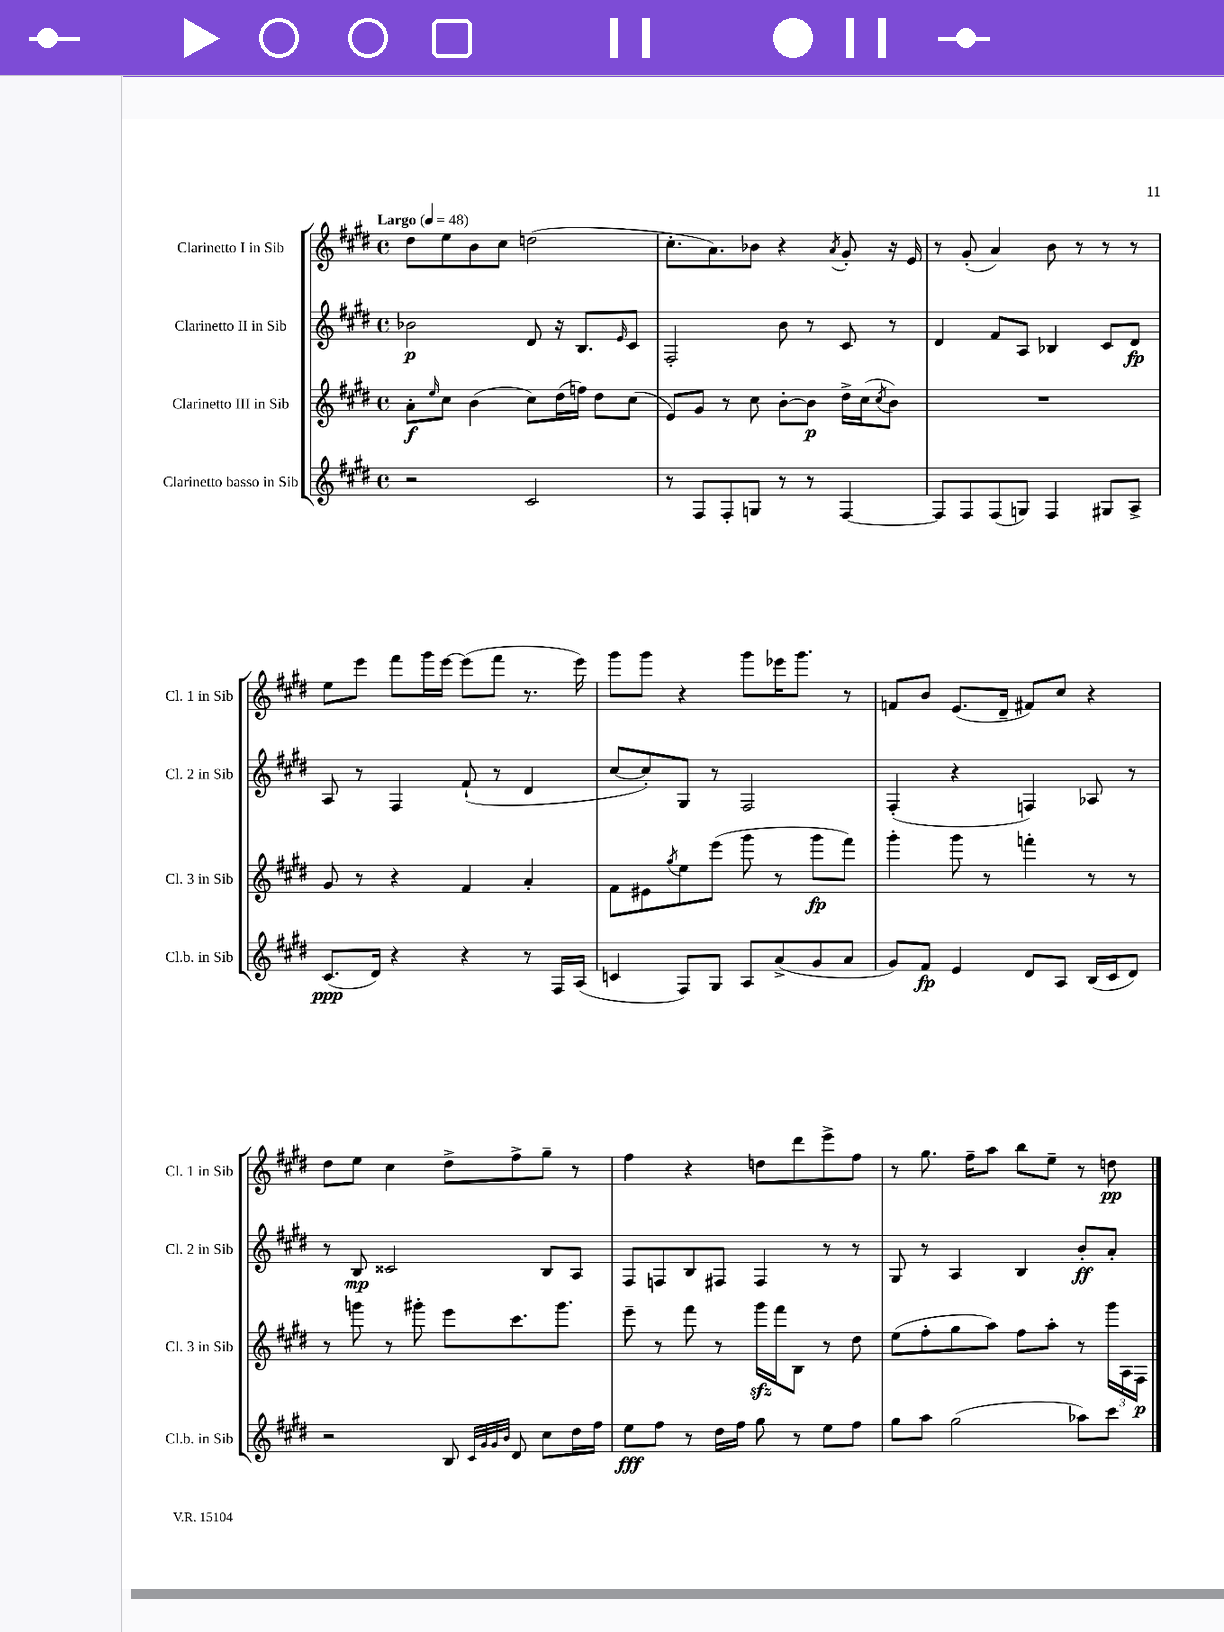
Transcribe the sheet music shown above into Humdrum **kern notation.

**kern	**dynam	**kern	**dynam	**kern	**dynam	**kern	**dynam
*part4	*part4	*part3	*part3	*part2	*part2	*part1	*part1
*staff4	*staff4	*staff3	*staff3	*staff2	*staff2	*staff1	*staff1
*I"Clarinetto basso in Sib	*	*I"Clarinetto III in Sib	*	*I"Clarinetto II in Sib	*	*I"Clarinetto I in Sib	*
*I'Cl.b. in Sib	*	*I'Cl. 3 in Sib	*	*I'Cl. 2 in Sib	*	*I'Cl. 1 in Sib	*
*clefG2	*	*clefG2	*	*clefG2	*	*clefG2	*
*k[f#c#g#d#]	*	*k[f#c#g#d#]	*	*k[f#c#g#d#]	*	*k[f#c#g#d#]	*
*M4/4	*	*M4/4	*	*M4/4	*	*M4/4	*
*met(c)	*	*met(c)	*	*met(c)	*	*met(c)	*
*MM48	*	*MM48	*	*MM48	*	*MM48	*
=1	=1	=1	=1	=1	=1	=1	=1
!	!	!	!	!	!	!LO:TX:a:B:t=Largo	!
2r	.	8a'\L	f	2b-X\	p	8dd#\L	.
.	.	16qqee/	.	.	.	.	.
.	.	8cc#\J	.	.	.	8ee\	.
.	.	(4b\	.	.	.	8b\	.
.	.	.	.	.	.	8cc#\J	.
2c#/	.	8cc#\L)	.	8d#/	.	(2ddn\	.
.	.	(16dd#\L	.	16r	.	.	.
.	.	16ffn\JJ)	.	8.B/L	.	.	.
.	.	8dd#\L	.	.	.	.	.
.	.	.	.	16qqe/	.	.	.
.	.	(8cc#\J	.	8c#/J	.	.	.
=2	=2	=2	=2	=2	=2	=2	=2
8r	.	8e/L)	.	2F#'/	.	8.cc#'\L	.
8F#/L	.	8g#/J	.	.	.	.	.
.	.	.	.	.	.	8.a\)	.
8F#'/	.	8r	.	.	.	.	.
8Gn/J	.	8cc#\	.	.	.	8b-X\J	.
8r	.	[8b'\L	.	8b\	.	4r	.
8r	.	8b\J]	p	8r	.	.	.
.	.	.	.	.	.	8qa/	.
[4F#/	.	16dd#^\LL	.	8c#/	.	8g#'/	.
.	.	(16cc#\J	.	.	.	.	.
.	.	8qcc#/	.	.	.	.	.
.	.	8b\J)	.	8r	.	16r	.
.	.	.	.	.	.	16e/	.
=3	=3	=3	=3	=3	=3	=3	=3
8F#/L]	.	1r	.	4d#/	.	8r	.
8F#/	.	.	.	.	.	(8g#'/	.
(8F#/	.	.	.	8f#/L	.	4a/)	.
8Gn/J)	.	.	.	8A/J	.	.	.
4F#/	.	.	.	4B-X/	.	8b\	.
.	.	.	.	.	.	8r	.
8G#X/L	.	.	.	8c#/L	.	8r	.
8A^/J	.	.	.	8d#/J	fp	8r	.
!!LO:LB:g=z
=4	=4	=4	=4	=4	=4	=4	=4
(8.c#/L	ppp	8g#/	.	8A/	.	8ee\L	.
.	.	8r	.	8r	.	8eee\J	.
16d#/Jk)	.	.	.	.	.	.	.
4r	.	4r	.	4F#/	.	8fff#\L	.
.	.	.	.	.	.	16ggg#\L	.
.	.	.	.	.	.	[16eee\JJ	.
4r	.	4f#/	.	(8f#`/	.	(8eee\L]	.
.	.	.	.	8r	.	8fff#\J	.
8r	.	4a'/	.	4d#/	.	8.r	.
16F#/LL	.	.	.	.	.	.	.
(16A/JJ	.	.	.	.	.	16eee\)	.
=5	=5	=5	=5	=5	=5	=5	=5
4cn/	.	8f#\L	.	[8cc#/L	.	8ggg#\L	.
.	.	8e#X\	.	8cc#'/])	.	8ggg#\J	.
.	.	8qgg#/	.	.	.	.	.
8F#/L)	.	8ee\	.	8G#/J	.	4r	.
8G#/J	.	(8eee\J	.	8r	.	.	.
8A/L	.	8ggg#\	.	2F#/	.	8ggg#\L	.
(8a^/	.	8r	.	.	.	16eee-X\K	.
.	.	.	.	.	.	8.ggg#\J	.
8g#/	.	8ggg#\L	fp	.	.	.	.
8a/J	.	8fff#\J)	.	.	.	8r	.
=6	=6	=6	=6	=6	=6	=6	=6
8g#/L)	.	4ggg#'\	.	(4F#'/	.	8fn/L	.
8f#/J	fp	.	.	.	.	8b/J	.
4e/	.	8ggg#\	.	4r	.	(8.e/L	.
.	.	8r	.	.	.	.	.
.	.	.	.	.	.	16d#~/Jk	.
8d#/L	.	4fffn'\	.	4Fn/)	.	8f#X/L)	.
8A/J	.	.	.	.	.	8cc#/J	.
(16B/LL	.	8r	.	8A-X/	.	4r	.
16c#/J	.	.	.	.	.	.	.
8d#/J)	.	8r	.	8r	.	.	.
!!LO:LB:g=z
=7	=7	=7	=7	=7	=7	=7	=7
2r	.	8r	.	8r	.	8dd#\L	.
.	.	8gggn\	.	8B/	mp	8ee\J	.
.	.	8r	.	2c##X/	.	4cc#\	.
.	.	8ggg#X'\	.	.	.	.	.
8B/	.	8eee\L	.	.	.	8dd#^\L	.
32qqc#/LLL	.	.	.	.	.	.	.
32qqg#/	.	.	.	.	.	.	.
32qqg#/	.	.	.	.	.	.	.
32qqb/JJJ	.	.	.	.	.	.	.
8d#/	.	8.ccc#\	.	.	.	8ff#^\	.
8cc#\L	.	.	.	8B/L	.	8gg#~\J	.
.	.	8.ggg#\J	.	.	.	.	.
16dd#\L	.	.	.	8A/J	.	8r	.
16ff#\JJ	.	.	.	.	.	.	.
=8	=8	=8	=8	=8	=8	=8	=8
8ee\L	fff	8eee~\	.	8F#/L	.	4ff#\	.
8ff#\J	.	8r	.	8Fn/	.	.	.
8r	.	8fff#\	.	8B/	.	4r	.
16dd#\LL	.	8r	.	8F#X/J	.	.	.
16ff#\JJ	.	.	.	.	.	.	.
8gg#\	.	16ggg#zz\LL	.	4F#/	.	8ddn\L	.
.	.	16fff#\J	.	.	.	.	.
8r	.	8B\J	.	.	.	8ddd#\	.
8ee\L	.	8r	.	8r	.	8eee^\	.
8ff#\J	.	8dd#\	.	8r	.	8ff#\J	.
=9	=9	=9	=9	=9	=9	=9	=9
8gg#\L	.	(8ee\L	.	8G#/	.	8r	.
8aa\J	.	8ff#'\	.	8r	.	8.gg#\	.
(2gg#\	.	8gg#\	.	4A/	.	.	.
.	.	.	.	.	.	16ff#~\KL	.
.	.	8aa\J)	.	.	.	8aa\J	.
.	.	8ff#\L	.	4B/	.	8bb\L	.
.	.	8aa'\J	.	.	.	8ee~\J	.
8aa-X\L)	.	8r	.	8b'/L	ff	8r	.
8ccc#\J	.	24ggg#\LL	.	8a'/J	.	8ddn\	pp
.	.	24A\	.	.	.	.	.
.	.	24F#\JJ	p	.	.	.	.
==	==	==	==	==	==	==	==
*-	*-	*-	*-	*-	*-	*-	*-
